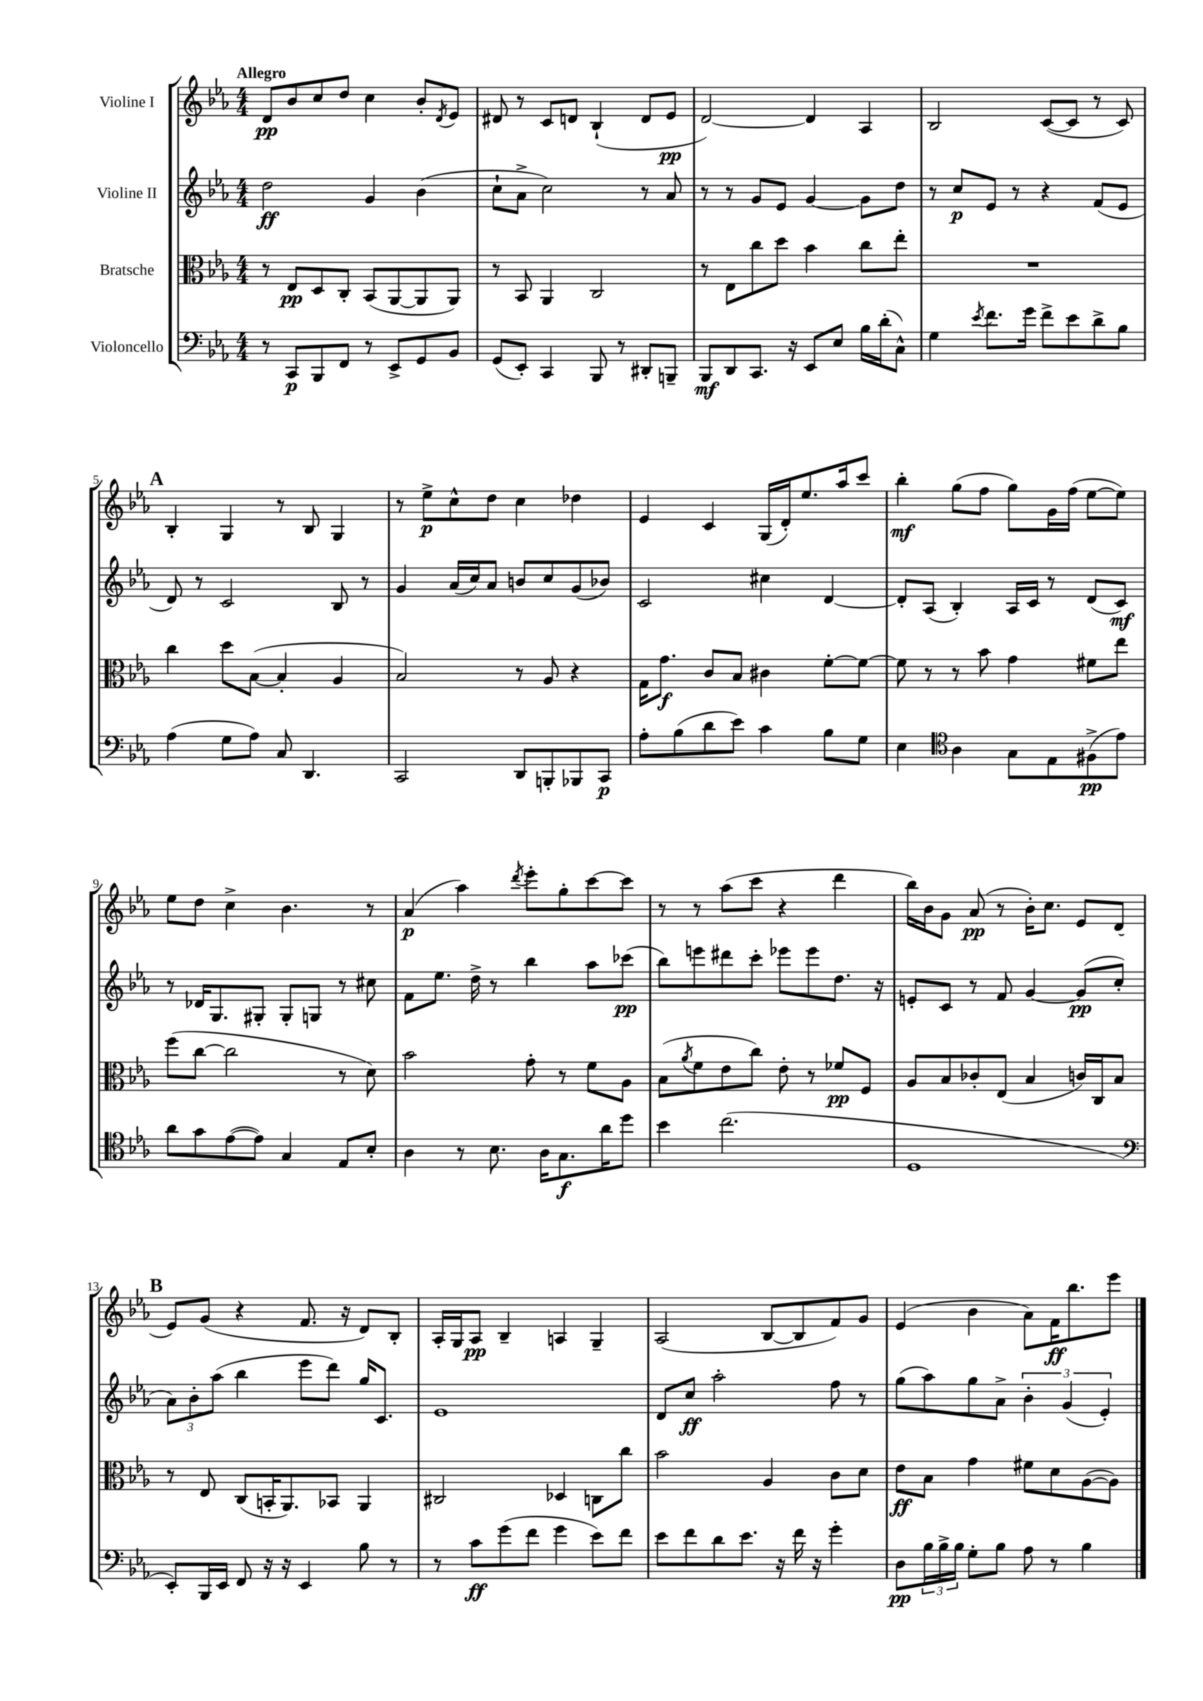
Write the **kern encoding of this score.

**kern	**kern	**kern	**kern
*staff4	*staff3	*staff2	*staff1
*clefF4	*clefC3	*clefG2	*clefG2
*k[b-e-a-]	*k[b-e-a-]	*k[b-e-a-]	*k[b-e-a-]
*M4/4	*M4/4	*M4/4	*M4/4
8r	8r	2dd	8d
8CC	8E-	.	8b-
8BBB-	8D	.	8cc
8FF	8C'	.	8dd
8r	(8BB-	4g	4cc
8EE-^	[8AA-	.	.
8GG	8AA-]	(4b-	8b-'
.	.	.	8qd
8BB-	8AA-)	.	8e-
=	=	=	=
(8GG	8r	8cc`	8d#
8EE-')	8BB-	8a-^	8r
4CC	4AA-	2cc)	8c
.	.	.	8d
8BBB-	2C	.	(4B-`
8r	.	.	.
8DD#'	.	8r	8d
8BBB~	.	8a-	8e-
=	=	=	=
8BBB-	8r	8r	[2d)
8DD	8E-	8r	.
8.CC	8cc	8g	.
.	8dd	8e-	.
16r	.	.	.
8EE-	4b-	[4g	4d]
8E-	.	.	.
16B-	8cc	8g]	4A-
(16d'	.	.	.
8C^^)	8ee-'	8dd	.
=	=	=	=
4G	1r	8r	2B-
.	.	8cc	.
8qe-	.	.	.
8.f	.	8e-	.
.	.	8r	.
16g	.	.	.
8f^	.	4r	([8c
8e-	.	.	8c]
8d^	.	(8f	8r
8B-	.	8e-	8c)
=	=	=	=
(4A-	4cc	8d)	4B-'
.	.	8r	.
8G	8dd	2c	4G
8A-)	([8B-	.	.
8C	4B-']	.	8r
4.DD	.	.	8B-
.	4A-	8B-	4G
.	.	8r	.
=	=	=	=
2CC	2B-)	4g	8r
.	.	.	8ee-^
.	.	(16a-	8cc^^
.	.	16cc)	.
.	.	8a-	8dd
8DD	8r	8b	4cc
8BBB'	8A-	8cc	.
8BBB-	4r	(8g	4dd-
8CC	.	8b-)	.
=	=	=	=
8A-'	16G	2c	4e-
.	8.g	.	.
(8B-	.	.	.
8d	8c	.	4c
8e-)	8B-	.	.
4c	4c#	4cc#	(16G
.	.	.	16d')
.	.	.	8.ee-
8B-	[8f'	[4d	.
.	.	.	16aa-
8G	8f_	.	8ccc
=	=	=	=
4E-	8f]	8d']	4bb-'
.	8r	(8A-	.
*clefC4	*	*	*
4A-	8r	4B-')	(8gg
.	8b-	.	8ff
8G	4g	16A-	8gg)
.	.	16c	.
8E-	.	8r	16g
.	.	.	(16ff
(8F#^	8f#	(8d	[8ee-
8e-)	8ee-	8c)	8ee-])
=	=	=	=
8a-	(8ff	8r	8ee-
8g	[8cc	16d-	8dd
.	.	8.G	.
([8e-	2cc]	.	4cc^
8e-])	.	8G#'	.
4G	.	8G#'	4.b-
.	.	8G	.
8E-	8r	8r	.
8B-'	8d)	8cc#	8r
=	=	=	=
4A-	2b-	8f	(4a-
.	.	8.ee-	.
8r	.	.	4aa-)
.	.	16dd^	.
8.B-	.	8r	.
.	.	.	8qddd
.	8g'	4bb-	8eee-'
16A-	.	.	.
8.G	8r	.	8gg'
.	8f	8aa-	[8ccc
16a-	.	.	.
8dd	8A-	(8ccc-	8ccc]
=	=	=	=
4b-	(8B-	8bb-)	8r
.	8qa-	.	.
.	8f	8eee	8r
(2.cc	8e-	8ddd#	(8aa-
.	8cc)	8ccc'	8ccc
.	8e-'	8eee-	4r
.	8r	8eee-	.
.	8f-	8.dd	4ddd
.	8F	.	.
.	.	16r	.
=	=	=	=
1D	8A-	8e'	16bb-)
.	.	.	16b-
.	8B-	8c	8g
.	8c-'	8r	(8a-
.	(8E-	8f	8r
.	4B-	[4g	16b-')
.	.	.	8.cc
.	16c)	(8g]	8e-
.	16C	.	.
.	8B-	8cc'	(8d
=	=	=	=
*clefF4	*	*	*
8EE-')	8r	12a-)	8e-)
.	.	12b-'	.
16BBB-	8E-	.	(8g
.	.	(12aa-	.
16EE-	.	.	.
8FF	(8C	4bb-	4r
16r	16BB'	.	.
16r	8.AA-)	.	.
4EE-	.	8eee-	8.f
.	8BB-	8ddd)	.
.	.	.	16r
8B-	4AA-	16gg	8d)
.	.	8.c	.
8r	.	.	8B-'
=	=	=	=
8r	2C#	1e-	16A-'
.	.	.	16G
8c	.	.	8A-
(8g	.	.	4B-~
8f	.	.	.
4g	4D-	.	4A
8e-)	8C	.	4G~
8f	8cc	.	.
=	=	=	=
8e-	2b-	8d	(2A-
8f	.	8cc	.
8d	.	2aa-'	.
8.e-	.	.	.
.	4A-	.	[8B-
16r	.	.	.
16f	.	.	8B-]
16r	.	.	.
4g'	8c	8ff	8f)
.	8d	8r	8g
=	=	=	=
8D	8e-	(8gg	(4e-
24B-	8B-	8aa-)	.
24B-^	.	.	.
24B-	.	.	.
8G'	4g	8gg	4b-
8B-	.	8a-^	.
8A-	8f#	6b-'	8a-)
8r	8d	.	16f
.	.	(6g	.
.	.	.	8.bb-
4B-	([8A-	.	.
.	.	6e-')	.
.	8A-])	.	8eee-
==	==	==	==
*-	*-	*-	*-
